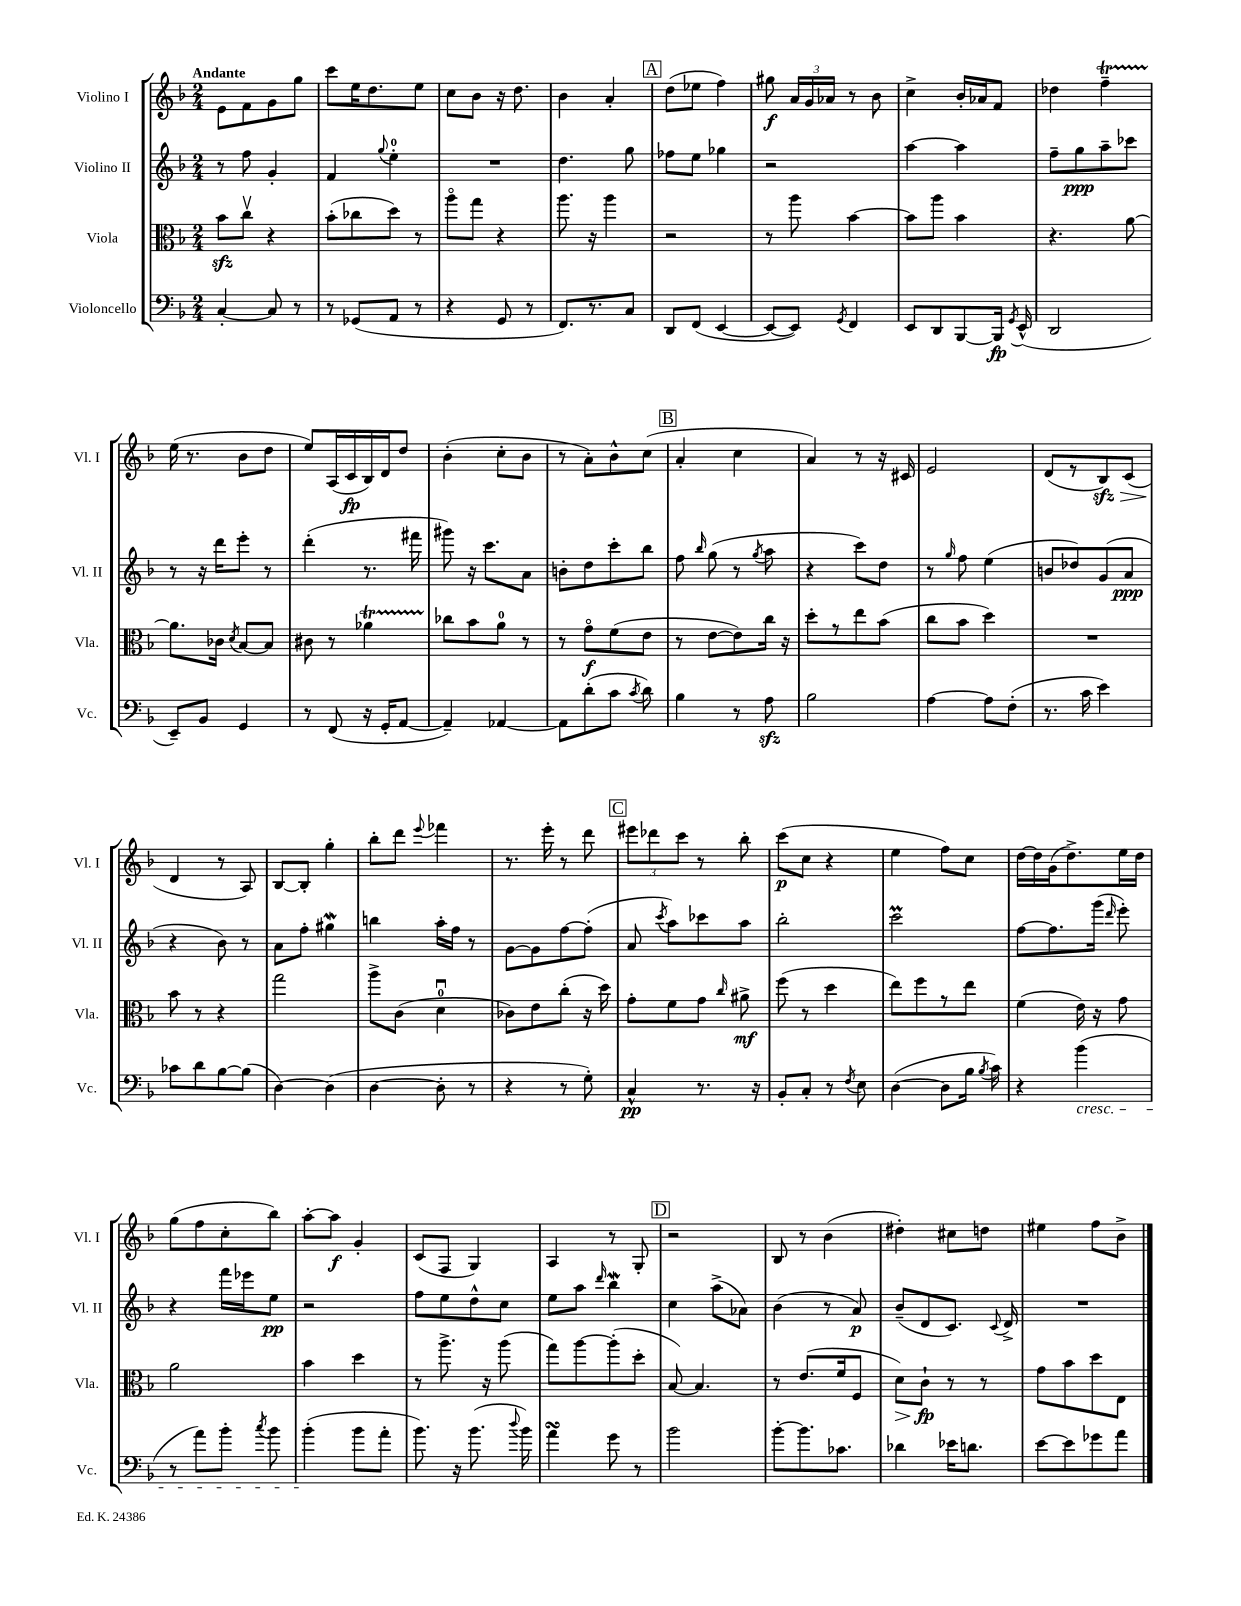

**kern	**dynam	**kern	**dynam	**kern	**dynam	**kern	**dynam
*part4	*part4	*part3	*part3	*part2	*part2	*part1	*part1
*staff4	*staff4	*staff3	*staff3	*staff2	*staff2	*staff1	*staff1
*I"Violoncello	*	*I"Viola	*	*I"Violino II	*	*I"Violino I	*
*I'Vc.	*	*I'Vla.	*	*I'Vl. II	*	*I'Vl. I	*
*clefF4	*	*clefC3	*	*clefG2	*	*clefG2	*
*k[b-]	*	*k[b-]	*	*k[b-]	*	*k[b-]	*
*M2/4	*	*M2/4	*	*M2/4	*	*M2/4	*
=1	=1	=1	=1	=1	=1	=1	=1
!	!	!	!	!	!	!LO:TX:a:B:t=Andante	!
[4C'/	.	8b-zz\L	.	8r	.	8e\L	.
.	.	8ccv\J	.	8ff\	.	8f\	.
8C/]	.	4r	.	4g'/	.	8g\	.
8r	.	.	.	.	.	8gg\J	.
=2	=2	=2	=2	=2	=2	=2	=2
8r	.	(8b-'\L	.	4f/	.	8ccc\L	.
(8GG-X/L	.	8cc-X\	.	.	.	16ee\K	.
.	.	.	.	.	.	8.dd\	.
.	.	.	.	8qqgg/	.	.	.
8AA/J	.	8dd\J)	.	4ee'\	.	.	.
8r	.	8r	.	.	.	8ee\J	.
=3	=3	=3	=3	=3	=3	=3	=3
4r	.	8aa\L	.	2r	.	8cc\L	.
.	.	8gg\J	.	.	.	8b-\J	.
8GG/	.	4r	.	.	.	16r	.
.	.	.	.	.	.	8.dd\	.
8r	.	.	.	.	.	.	.
=4	=4	=4	=4	=4	=4	=4	=4
8.FF/L)	.	8.aa\	.	4.dd\	.	4b-\	.
8.r	.	16r	.	.	.	.	.
.	.	4aa\	.	.	.	4a'/	.
8C/J	.	.	.	8gg\	.	.	.
!!LO:REH:place=s1:t=A
=5	=5	=5	=5	=5	=5	=5	=5
8DD/L	.	2r	.	8ff-X\L	.	(8dd\L	.
(8FF/J	.	.	.	8ee\J	.	8ee-X\J	.
[4EE/	.	.	.	4gg-X\	.	4ff\)	.
=6	=6	=6	=6	=6	=6	=6	=6
8EE/L_	.	8r	.	2r	.	8gg#X\	f
8EE/J])	.	8aa\	.	.	.	24a/LL	.
.	.	.	.	.	.	24g/	.
.	.	.	.	.	.	24a-X/JJ	.
8qGG/	.	.	.	.	.	.	.
4FF/	.	[4b-\	.	.	.	8r	.
.	.	.	.	.	.	8b-\	.
=7	=7	=7	=7	=7	=7	=7	=7
8EE/L	.	8b-\L]	.	[4aa\	.	4cc^\	.
8DD/	.	8aa\J	.	.	.	.	.
[8BBB-/	.	4b-\	.	4aa\]	.	16b-'/LL	.
.	.	.	.	.	.	16a-X/J	.
16BBB-/Jk]	fp	.	.	.	.	8f/J	.
8qGG/	.	.	.	.	.	.	.
(16EE^^/	.	.	.	.	.	.	.
=8	=8	=8	=8	=8	=8	=8	=8
2DD/	.	4.r	.	8ff~\L	.	4dd-X\	.
.	.	.	.	8gg\	ppp	.	.
.	.	.	.	8aa~\	.	4ffT~\	.
.	.	[8a\	.	8ccc-X\J	.	.	.
!!LO:LB:g=z
=9	=9	=9	=9	=9	=9	=9	=9
8EE~/L)	.	8.a\L]	.	8r	.	(16ee\	.
.	.	.	.	.	.	8.r	.
8BB-/J	.	.	.	16r	.	.	.
.	.	16c-X\Jk	.	16ddd\KL	.	.	.
.	.	8qd/	.	.	.	.	.
4GG/	.	[8B-/L	.	8eee'\J	.	8b-\L	.
.	.	8B-/J]	.	8r	.	8dd\J	.
=10	=10	=10	=10	=10	=10	=10	=10
8r	.	8c#X\	.	(4ddd'\	.	8ee/L)	.
(8FF/	.	8r	.	.	.	(16A/L	.
.	.	.	.	.	.	16c/	fp
16r	.	4a-XT\	.	8.r	.	16B-/)	.
16GG'/KL	.	.	.	.	.	16d/J	.
[8AA/J	.	.	.	.	.	8dd/J	.
.	.	.	.	16fff#X\	.	.	.
=11	=11	=11	=11	=11	=11	=11	=11
4AA~/])	.	8cc-X\L	.	8ggg#X\)	.	(4b-'\	.
.	.	8b-\	.	16r	.	.	.
.	.	.	.	8.ccc\L	.	.	.
[4AA-X/	.	8a\J	.	.	.	8cc'\L	.
.	.	8r	.	8a\J	.	8b-\J	.
=12	=12	=12	=12	=12	=12	=12	=12
8AA-\L]	.	8r	.	8bn'\L	.	8r	.
(8d'\	.	8g\L	f	8dd\	.	8a'\L)	.
8c\J	.	(8f\	.	8ccc'\	.	8b-^^\	.
8qc/	.	.	.	.	.	.	.
8d\)	.	8e\J	.	8bb-\J	.	(8cc\J	.
!!LO:REH:place=s1:t=B
=13	=13	=13	=13	=13	=13	=13	=13
4B-\	.	8r	.	8ff\	.	4a'/	.
.	.	.	.	16qqbb-/	.	.	.
.	.	[8e\L	.	(8gg\	.	.	.
8r	.	8e\])	.	8r	.	4cc\	.
.	.	.	.	8qgg/	.	.	.
8Azz\	.	16cc\Jk	.	8aa\	.	.	.
.	.	16r	.	.	.	.	.
=14	=14	=14	=14	=14	=14	=14	=14
2B-\	.	8dd'\L	.	4r	.	4a/)	.
.	.	8r	.	.	.	.	.
.	.	8ee\	.	8ccc\L)	.	8r	.
.	.	(8b-\J	.	8dd\J	.	16r	.
.	.	.	.	.	.	16c#X/	.
=15	=15	=15	=15	=15	=15	=15	=15
[4A\	.	8cc\L	.	8r	.	2e/	.
.	.	.	.	16qqgg/	.	.	.
.	.	8b-\J	.	8ff\	.	.	.
8A\L]	.	4dd\)	.	(4ee\	.	.	.
(8F'\J	.	.	.	.	.	.	.
=16	=16	=16	=16	=16	=16	=16	=16
8.r	.	2r	.	8bn/L	.	(8d/L	.
.	.	.	.	8dd-X/)	.	8r	.
16c\	.	.	.	.	.	.	.
!	!	!	!	!	!	!	!LO:HP:b
4e\)	.	.	.	(8g/	.	8B-zz/)	>
.	.	.	.	8a/J	ppp	(8c/J	.
!!LO:LB:g=z
=17	=17	=17	=17	=17	=17	=17	=17
8c-X\L	.	8b-\	.	4r	.	4d/	.
8d\	.	8r	.	.	.	.	.
[8B-\	.	4r	.	8b-\)	.	8r	]
(8B-\J]	.	.	.	8r	.	8A/)	.
=18	=18	=18	=18	=18	=18	=18	=18
[4D\)	.	2gg\	.	8a\L	.	[8B-/L	.
.	.	.	.	8ff'\J	.	8B-'/J]	.
(4D\]	.	.	.	4gg#XW\	.	4gg'\	.
=19	=19	=19	=19	=19	=19	=19	=19
[4D\	.	8aa^\L	.	4bbn\	.	8bb-'\L	.
.	.	(8c\J	.	.	.	8ddd\J	.
.	.	.	.	.	.	8qqeee/	.
8D'\]	.	4du\	.	16aa'\LL	.	4fff-X\	.
.	.	.	.	16ff\JJ	.	.	.
8r	.	.	.	8r	.	.	.
=20	=20	=20	=20	=20	=20	=20	=20
4r	.	8c-X\L)	.	[8g\L	.	8.r	.
.	.	8e\	.	8g\]	.	.	.
.	.	.	.	.	.	16eee'\	.
8r	.	(8cc'\J	.	[8ff\	.	8r	.
8G'\)	.	16r	.	(8ff'\J]	.	8ddd\	.
.	.	16dd\)	.	.	.	.	.
!!LO:REH:place=s1:t=C
=21	=21	=21	=21	=21	=21	=21	=21
4C^^/	pp	8g'\L	.	8a/	.	12eee#X\L	.
.	.	.	.	.	.	12ddd-X\	.
.	.	.	.	8qccc/	.	.	.
.	.	8f\	.	8aa\L)	.	.	.
.	.	.	.	.	.	12ccc\J	.
8.r	.	8g\J	.	8ccc-X\	.	8r	.
.	.	16qqcc/	.	.	.	.	.
.	.	8a#X^\	mf	8aa\J	.	8bb-'\	.
16r	.	.	.	.	.	.	.
=22	=22	=22	=22	=22	=22	=22	=22
8BB-'/L	.	(8ff\	.	2bb-'\	.	(8ccc\L	p
8C'/J	.	8r	.	.	.	8cc\J	.
8r	.	4dd\	.	.	.	4r	.
8qF/	.	.	.	.	.	.	.
8E\	.	.	.	.	.	.	.
=23	=23	=23	=23	=23	=23	=23	=23
([4D\	.	8ee\L)	.	2cccM\	.	4ee\	.
.	.	8ff\	.	.	.	.	.
8D\L]	.	8r	.	.	.	8ff\L)	.
16B-\Jk	.	8ee\J	.	.	.	8cc\J	.
8qB-/	.	.	.	.	.	.	.
16c\)	.	.	.	.	.	.	.
=24	=24	=24	=24	=24	=24	=24	=24
4r	.	(4f\	.	[8ff\L	.	[16dd\LL	.
.	.	.	.	.	.	16dd\]	.
.	.	.	.	8.ff\]	.	(16g\J	.
.	.	.	.	.	.	8.dd^\)	.
!LO:TX:b:i:t=cresc.	!	!	!	!	!	!	!
(4b-\	.	16e\)	.	.	.	.	.
.	.	16r	.	(16ggg\Jk	.	.	.
.	.	.	.	16qqddd/	.	.	.
.	.	8g\	.	8eee'\)	.	16ee\L	.
.	.	.	.	.	.	16dd\JJ	.
!!LO:LB:g=z
=25	=25	=25	=25	=25	=25	=25	=25
8r	.	2a\	.	4r	.	(8gg\L	.
8a\L)	.	.	.	.	.	8ff\	.
8b-'\J	.	.	.	16fff\LL	.	8cc'\	.
.	.	.	.	16eee-X\J	.	.	.
8qcc/	.	.	.	.	.	.	.
8b-\	.	.	.	8ee\J	pp	8bb-\J)	.
=26	=26	=26	=26	=26	=26	=26	=26
(4b-'\	.	4b-\	.	2r	.	[8aa'\L	.
.	.	.	.	.	.	8aa\J]	f
8b-\L	.	4dd\	.	.	.	4g'/	.
8a'\J	.	.	.	.	.	.	.
=27	=27	=27	=27	=27	=27	=27	=27
8.b-\)	.	8r	.	8ff\L	.	(8c/L	.
.	.	8.aa^\	.	8ee\	.	8F/J	.
16r	.	.	.	.	.	.	.
(8.b-\	.	.	.	8dd^^\	.	4G/)	.
.	.	16r	.	.	.	.	.
.	.	(8aa\	.	8cc\J	.	.	.
8qqdd/	.	.	.	.	.	.	.
16b-\)	.	.	.	.	.	.	.
=28	=28	=28	=28	=28	=28	=28	=28
4asSsS\	.	8gg\L)	.	8ee\L	.	4A/	.
.	.	[8aa\	.	8aa\J	.	.	.
.	.	.	.	16qqddd/	.	.	.
8g\	.	(8aa'\]	.	4bb-w\	.	8r	.
8r	.	8dd'\J	.	.	.	8G'/	.
!!LO:REH:place=s1:t=D
=29	=29	=29	=29	=29	=29	=29	=29
2b-\	.	[8B-/)	.	4cc\	.	2r	.
.	.	4.B-/]	.	.	.	.	.
.	.	.	.	(8aa^\L	.	.	.
.	.	.	.	8a-X\J)	.	.	.
=30	=30	=30	=30	=30	=30	=30	=30
[8b-'\L	.	8r	.	(4b-\	.	8B-/	.
8.b-\]	.	(8.e/L	.	.	.	8r	.
.	.	.	.	8r	.	(4b-\	.
8.c-X\J	.	16f/k	.	.	.	.	.
.	.	8F/J	.	8a/)	p	.	.
=31	=31	=31	=31	=31	=31	=31	=31
!	!	!	!LO:HP:b	!	!	!	!
4d-X\	.	8d\L)	>	(8b-~/L	.	4dd#X'\)	.
.	.	8c`\J	fp	8d/	.	.	.
16e-X\KL	.	8r	]	8.c/J)	.	8cc#X\L	.
8.dn\J	.	.	.	.	.	.	.
.	.	8r	.	.	.	8ddn\J	.
.	.	.	.	8qqc/	.	.	.
.	.	.	.	16d^/	.	.	.
=32	=32	=32	=32	=32	=32	=32	=32
[8e\L	.	8g\L	.	2r	.	4ee#X\	.
8e\]	.	8b-\	.	.	.	.	.
8g-X\	.	8dd\	.	.	.	8ff\L	.
8a\J	.	8E\J	.	.	.	8b-^\J	.
==	==	==	==	==	==	==	==
*-	*-	*-	*-	*-	*-	*-	*-
